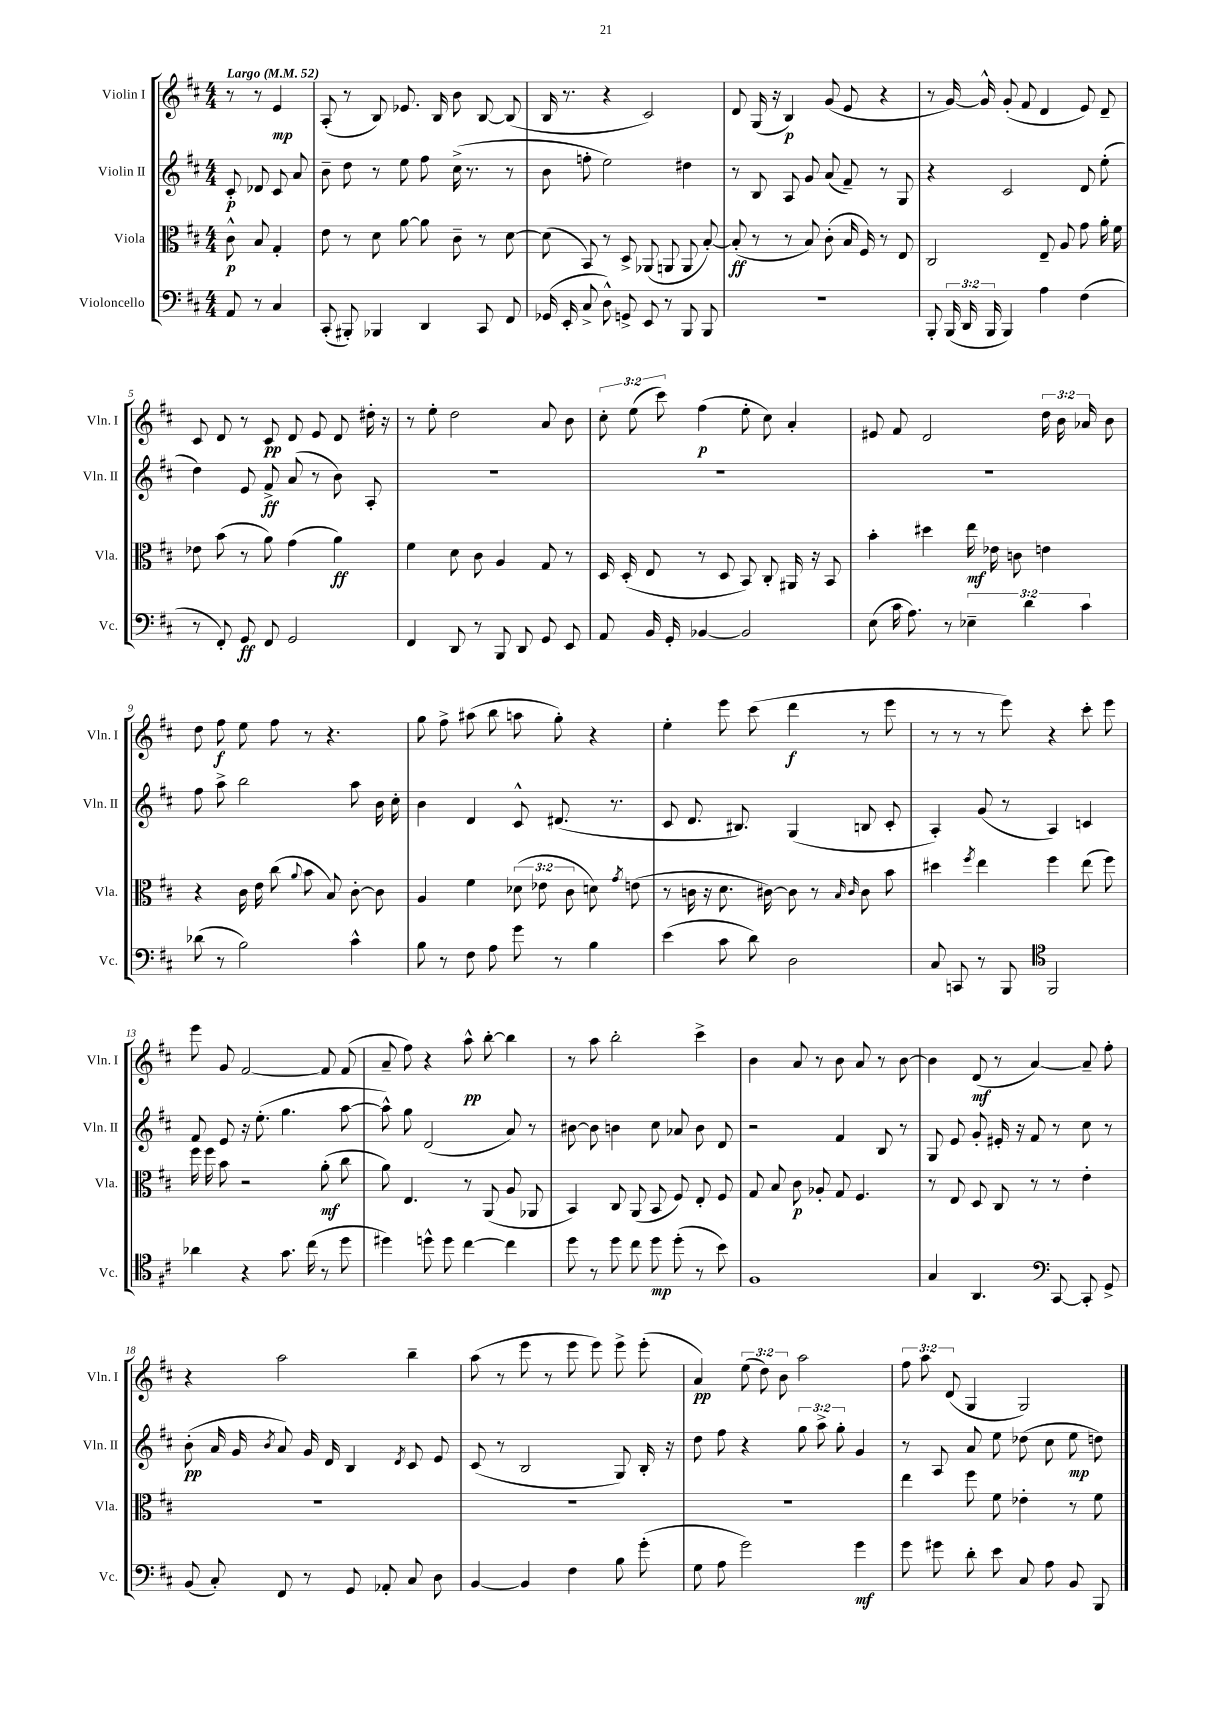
<<
\new StaffGroup <<
\new Staff = "s0" \with { instrumentName = "Violin I" shortInstrumentName = "Vln. I" } {
    \clef treble \key d \major \numericTimeSignature \time 4/4 \override Staff.TupletNumber.text = #tuplet-number::calc-fraction-text \partial 2 \tempo "Largo" 4 = 52
    \autoBeamOff r8 r8 e'4\mp |
    a8-.( r8 b8) ees'8. b16 b'8 b8~ b8( |
    b16 r8. r4 cis'2) |
    d'8 g16( r16 b4\p) g'8( e'8 r4 |
    r8 g'16~) g'16-^ g'8-.( fis'8 d'4 e'8) d'8-- |
    cis'8 d'8 r8 cis'8\pp d'8 e'8 d'8 dis''16-. r16 |
    r8 e''8-. d''2 a'8 b'8 |
    \tuplet 3/2 { cis''8-. e''8( cis'''8) } fis''4\p( e''8-. cis''8) a'4-. |
    eis'8 fis'8 d'2 \tuplet 3/2 { d''16 b'16 aes'16 } b'8 |
    d''8 fis''8\f e''8 fis''8 r8 r4. |
    g''8 fis''8-> ais''8( b''8 a''8 g''8-.) r4 |
    e''4-. e'''8 cis'''8( d'''4\f r8 e'''8 |
    r8 r8 r8 e'''8) r4 cis'''8-. e'''8 |
    e'''8 g'8 fis'2~ fis'8 fis'8( |
    a'8-- fis''8) r4 a''8-^\pp b''8~-. b''4 |
    r8 a''8 b''2-. cis'''4-> |
    b'4 a'8 r8 b'8 a'8 r8 b'8~ |
    b'4 d'8\mf( r8 a'4~) a'8-- fis''8-. |
    r4 a''2 b''4-- |
    a''8( r8 e'''8 r8 e'''8 e'''8) e'''8-> e'''8-.( |
    a'4\pp) \tuplet 3/2 { e''8( d''8) b'8 } a''2 |
    \tuplet 3/2 { fis''8 a''8 d'8( } g4 g2) \bar "|." |
}
\new Staff = "s1" \with { instrumentName = "Violin II" shortInstrumentName = "Vln. II" } {
    \clef treble \key d \major \numericTimeSignature \time 4/4 \override Staff.TupletNumber.text = #tuplet-number::calc-fraction-text \partial 2
    \autoBeamOff cis'8-.\p des'8 cis'8 a'8 |
    b'8-- d''8 r8 e''8 fis''8 cis''16->( r8. r8 |
    b'8 f''8-. e''2) dis''4 |
    r8 b8 a8 g'8 a'8( fis'8--) r8 g8 |
    r4 cis'2 d'8 e''8-.( |
    d''4) e'8 fis'8->\ff a'8( r8 b'8) a8-. |
    R1 |
    R1 |
    R1 |
    fis''8 a''8-> b''2 a''8 b'16 cis''16-. |
    b'4 d'4 cis'8-^ dis'8.( r8. |
    cis'8 d'8. bis8.) g4( b8 cis'8-. |
    a4-.) g'8( r8 a4) c'4 |
    fis'8 e'8 r16 e''8.-.( g''4. a''8~ |
    a''8-^) g''8 d'2( a'8) r8 |
    bis'8~ bis'8 b'4 cis''8 aes'8 b'8 d'8 |
    r2 fis'4 b8 r8 |
    g8 e'8 g'8-. eis'16-. r16 fis'8 r8 cis''8 r8 |
    b'8-.\pp( a'16 g'16 \acciaccatura { b'8 } a'8) g'16 d'16 b4 \acciaccatura { d'8 } cis'8 e'8 |
    cis'8( r8 b2 g8) b16-. r16 |
    d''8 fis''8 r4 \tuplet 3/2 { g''8 a''8-> g''8-. } g'4 |
    r8 a8 a'8 e''8 des''8( cis''8 e''8\mp d''8) \bar "|." |
}
\new Staff = "s2" \with { instrumentName = "Viola" shortInstrumentName = "Vla." } {
    \clef alto \key d \major \numericTimeSignature \time 4/4 \override Staff.TupletNumber.text = #tuplet-number::calc-fraction-text \partial 2
    \autoBeamOff cis'8-^\p b8 g4-. |
    e'8 r8 d'8 a'8~ a'8 cis'8-- r8 d'8~ |
    d'8( b,8) r8 d8-> aes,8( a,8 a,8 b8~-.) |
    b8-.\ff( r8 r8 b8) cis'8-.( b16 fis16) r8 e8 |
    cis2 e8-- a8 g'8 a'16-. fis'16 |
    ees'8 b'8( r8 a'8) g'4( a'4\ff) |
    fis'4 d'8 cis'8 a4 g8 r8 |
    d16 d16-.( e8 r8 d8 b,8) cis8-. ais,16 r16 b,8 |
    b'4-. dis''4 e''16\mf ees'16 c'8 e'4 |
    r4 cis'16 e'16 cis''8( \appoggiatura { a'8 } b'8 b8) cis'8~-. cis'8 |
    a4 fis'4 \tuplet 3/2 { des'8( ees'8 cis'8 } d'8) \acciaccatura { g'8 } e'8( |
    r8 c'16 r16 d'8. cis'16~) cis'8 r8 \grace { b16 cis'16 } cis'8 b'8 |
    dis''4 \acciaccatura { fis''8 } e''4 fis''4 e''8( fis''8) |
    fis''16 fis''16 b'8 r2 a'8-.\mf( cis''8 |
    a'8) e4. r8 a,8( a8 aes,8 |
    b,4) cis8 a,8( b,8 fis8) e8-. fis8 |
    g8 b8 cis'8\p aes8-. g8 fis4. |
    r8 e8 d8 cis8 r8 r8 e'4-. |
    R1 |
    R1 |
    R1 |
    e''4 fis''8 fis'8 ees'4-. r8 fis'8 \bar "|." |
}
\new Staff = "s3" \with { instrumentName = "Violoncello" shortInstrumentName = "Vc." } {
    \clef bass \key d \major \numericTimeSignature \time 4/4 \override Staff.TupletNumber.text = #tuplet-number::calc-fraction-text \partial 2
    \autoBeamOff a,8 r8 cis4 |
    cis,8-.( bis,,8-.) bes,,4 d,4 cis,8 fis,8 |
    ges,16( e,16-. cis8-> d8-^) g,8-> e,8 r8 b,,8 b,,8 |
    R1 |
    b,,8-. \tuplet 3/2 { b,,16( d,16 b,,16 } b,,4) a4 fis4( |
    r8 fis,8-.) g,8\ff fis,8 g,2 |
    fis,4 d,8 r8 b,,8 d,8 g,8 e,8 |
    a,8 b,16 g,16-. bes,4~ bes,2 |
    e8( cis'16 a8.) r8 \tuplet 3/2 { ees4-- d'4 cis'4 } |
    des'8( r8 b2) cis'4-^ |
    b8 r8 fis8 a8 g'8 r8 b4 |
    e'4( cis'8 d'8) d2 |
    cis8 c,8 r8 b,,8 \clef tenor fis,2 |
    aes'4 r4 g'8. cis''16( r8 d''8 |
    dis''4) d''8-^ d''8 cis''4~ cis''4 |
    d''8 r8 d''8 cis''8 d''8\mp d''8-.( r8 b'8) |
    fis1 |
    g4 a,4. \clef bass cis,8~ cis,8-. g,8-> |
    b,8( cis8-.) fis,8 r8 g,8 aes,8-. cis8 d8 |
    b,4~ b,4 fis4 b8 g'8-.( |
    g8 a8 g'2) g'4\mf |
    g'8 gis'8 d'8-. e'8 cis8 a8 b,8 b,,8 \bar "|." |
}
>>
>>
